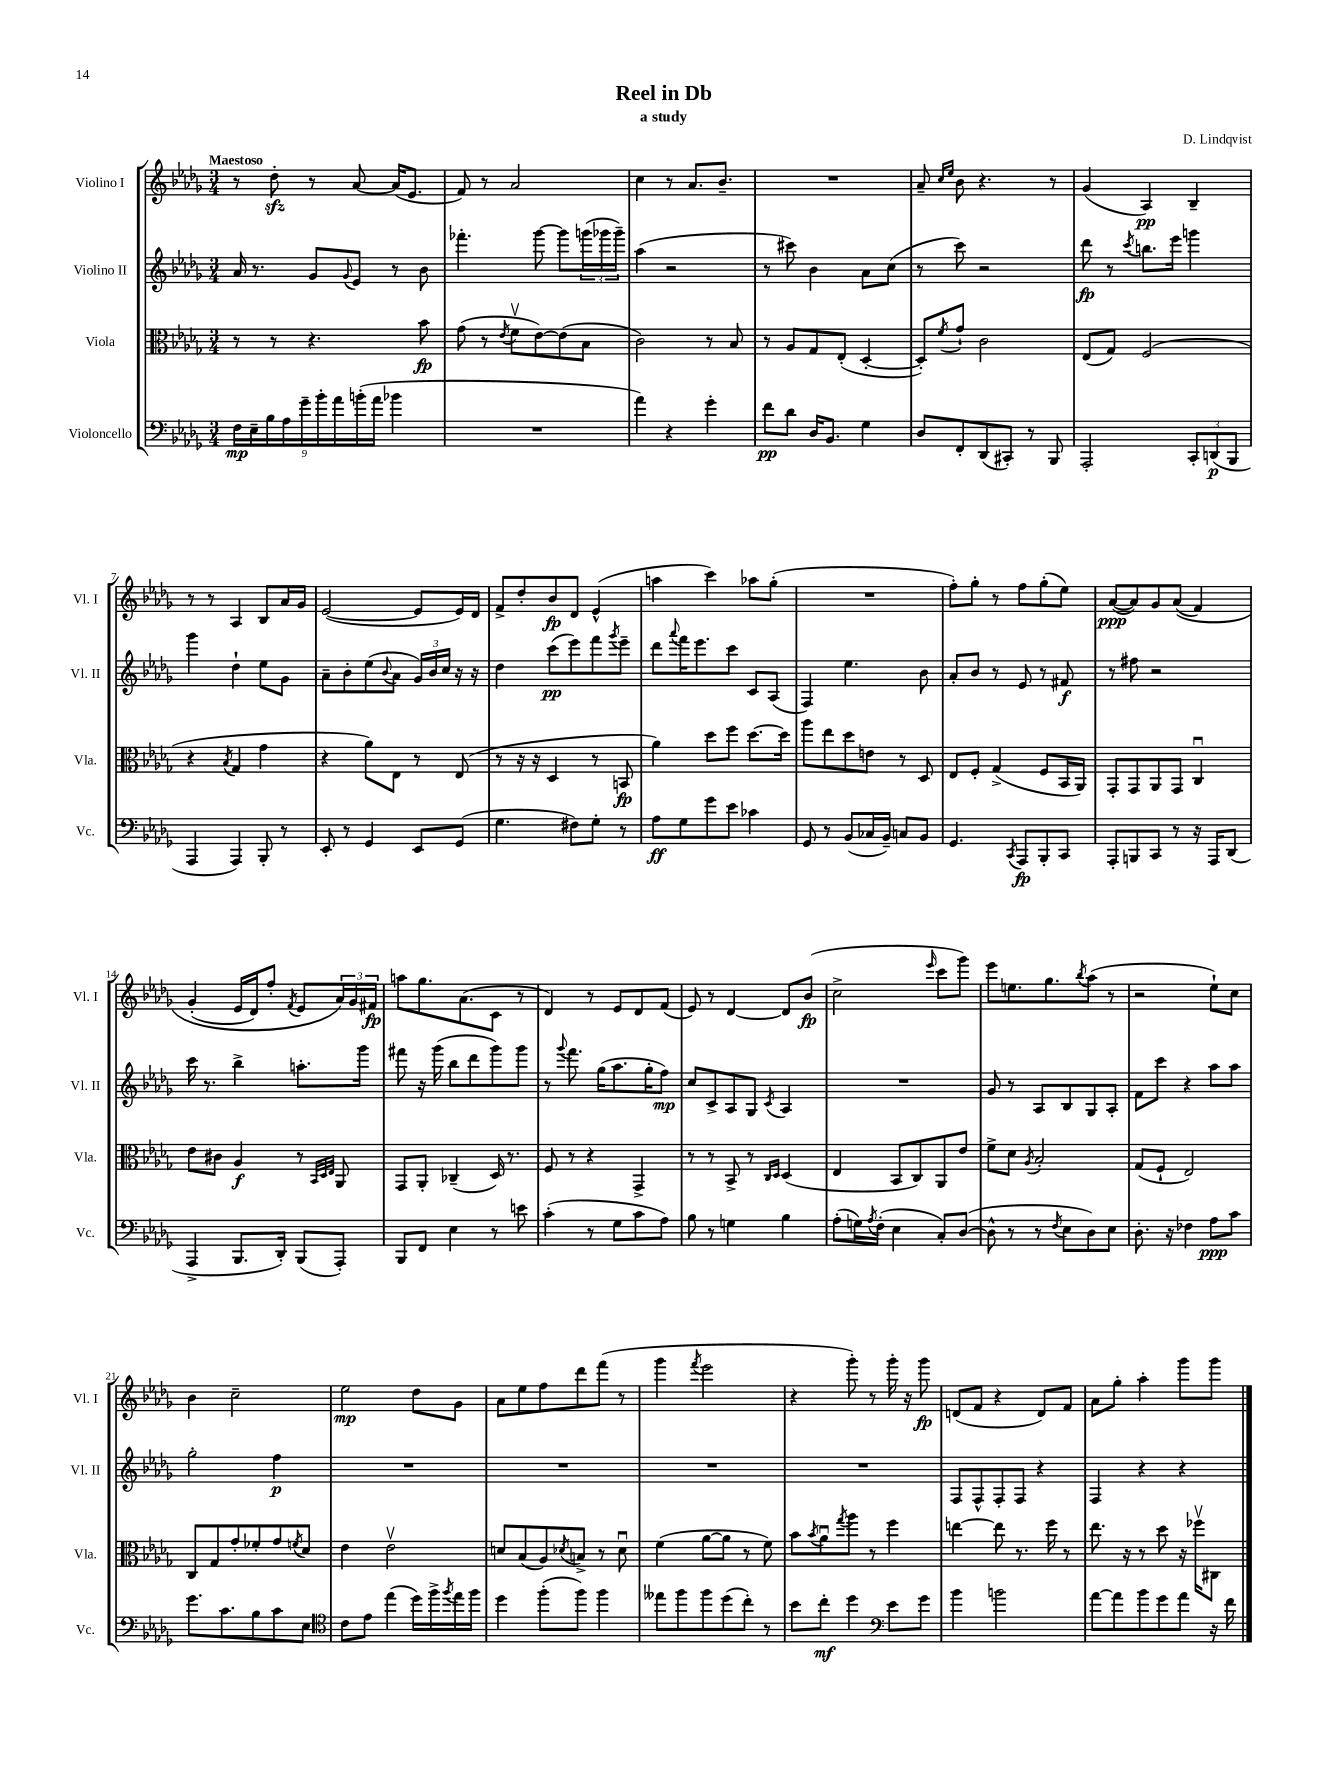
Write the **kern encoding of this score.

**kern	**dynam	**kern	**dynam	**kern	**dynam	**kern	**dynam
*part4	*part4	*part3	*part3	*part2	*part2	*part1	*part1
*staff4	*staff4	*staff3	*staff3	*staff2	*staff2	*staff1	*staff1
*I"Violoncello	*	*I"Viola	*	*I"Violino II	*	*I"Violino I	*
*I'Vc.	*	*I'Vla.	*	*I'Vl. II	*	*I'Vl. I	*
*clefF4	*	*clefC3	*	*clefG2	*	*clefG2	*
*k[b-e-a-d-g-]	*	*k[b-e-a-d-g-]	*	*k[b-e-a-d-g-]	*	*k[b-e-a-d-g-]	*
*M3/4	*	*M3/4	*	*M3/4	*	*M3/4	*
=1	=1	=1	=1	=1	=1	=1	=1
!	!	!	!	!	!	!LO:TX:a:B:t=Maestoso	!
18F\LL	mp	8r	.	16a-/	.	8r	.
18E-~\	.	.	.	.	.	.	.
.	.	.	.	8.r	.	.	.
18B-\	.	.	.	.	.	.	.
.	.	8r	.	.	.	8dd-zz'\	.
18A-\	.	.	.	.	.	.	.
18g-~\	.	.	.	.	.	.	.
.	.	4.r	.	8g-/L	.	8r	.
18b-'\	.	.	.	.	.	.	.
18a-\	.	.	.	.	.	.	.
.	.	.	.	8qqg-/	.	.	.
.	.	.	.	8e-/J	.	[8a-/	.
(18bn'\	.	.	.	.	.	.	.
18a-\JJ	.	.	.	.	.	.	.
4b-X\	.	.	.	8r	.	(16a-/KL]	.
.	.	.	.	.	.	8.e-/J	.
.	.	8b-\	fp	8b-\	.	.	.
=2	=2	=2	=2	=2	=2	=2	=2
2.r	.	(8g-\	.	4.fff-X'\	.	8f/)	.
.	.	8r	.	.	.	8r	.
.	.	8qe-/	.	.	.	.	.
.	.	8fv\L	.	.	.	2a-/	.
.	.	[8e-\)	.	[8ggg-\	.	.	.
.	.	(8e-\]	.	8ggg-\L]	.	.	.
.	.	8B-\J	.	(24gggn\L	.	.	.
.	.	.	.	24ggg-X\	.	.	.
.	.	.	.	24ggg-~\JJ)	.	.	.
=3	=3	=3	=3	=3	=3	=3	=3
4a-\)	.	2c\)	.	(4aa-\	.	4cc\	.
4r	.	.	.	2r	.	8r	.
.	.	.	.	.	.	8.a-/L	.
4g-'\	.	8r	.	.	.	.	.
.	.	.	.	.	.	8.b-~/J	.
.	.	8B-/	.	.	.	.	.
=4	=4	=4	=4	=4	=4	=4	=4
8f\L	pp	8r	.	8r	.	2.r	.
8d-\J	.	8A-/L	.	8ccc#X\)	.	.	.
16D-/KL	.	8G-/	.	4b-\	.	.	.
8.BB-/J	.	.	.	.	.	.	.
.	.	(8E-'/J	.	.	.	.	.
4G-\	.	[4D-'/	.	8a-\L	.	.	.
.	.	.	.	(8cc\J	.	.	.
=5	=5	=5	=5	=5	=5	=5	=5
8D-/L	.	8D-'/L])	.	8r	.	8a-~/	.
.	.	.	.	.	.	16qqcc/LL	.
.	.	8qf/	.	.	.	16qqee-/JJ	.
8FF'/	.	8g-`/J	.	8ccc\)	.	8b-\	.
(8DD-/	.	2c\	.	2r	.	4.r	.
8CC#X'/J)	.	.	.	.	.	.	.
8r	.	.	.	.	.	.	.
8BBB-/	.	.	.	.	.	8r	.
=6	=6	=6	=6	=6	=6	=6	=6
2AAA-'/	.	(8E-/L	.	8ddd-\	fp	(4g-/	.
.	.	8G-/J)	.	8r	.	.	.
.	.	.	.	8qccc/	.	.	.
.	.	(2F/	.	8.bbn\L	.	4A-/)	pp
.	.	.	.	16eee-\Jk	.	.	.
12CC'/L	.	.	.	4gggn\	.	4B-~/	.
(12DDn/	p	.	.	.	.	.	.
12BBB-/J	.	.	.	.	.	.	.
!!LO:LB:g=z
=7	=7	=7	=7	=7	=7	=7	=7
4AAA-/	.	4r	.	4ggg-\	.	8r	.
.	.	.	.	.	.	8r	.
.	.	8qB-/	.	.	.	.	.
4AAA-/)	.	4G-/	.	4dd-`\	.	4A-/	.
8BBB-'/	.	4g-\	.	8ee-\L	.	8B-/L	.
8r	.	.	.	8g-\J	.	16a-/L	.
.	.	.	.	.	.	16g-/JJ	.
=8	=8	=8	=8	=8	=8	=8	=8
8EE-'/	.	4r	.	8a-~\L	.	([2e-/	.
8r	.	.	.	8b-'\	.	.	.
4GG-/	.	8a-\L)	.	(8ee-\	.	.	.
.	.	.	.	8qqb-/	.	.	.
.	.	8E-\J	.	8a-\J	.	.	.
8EE-/L	.	8r	.	24g-/LL)	.	8e-/L]	.
.	.	.	.	24b-/	.	.	.
.	.	.	.	24cc/JJ	.	.	.
(8GG-/J	.	(8E-/	.	16r	.	16e-/L)	.
.	.	.	.	16r	.	16d-/JJ	.
=9	=9	=9	=9	=9	=9	=9	=9
4.G-\	.	8r	.	4dd-\	.	8f^/L	.
.	.	16r	.	.	.	8dd-'/	.
.	.	16r	.	.	.	.	.
.	.	4D-/	.	(8ccc\L	pp	8b-/	fp
8F#X\L)	.	.	.	8eee-\)	.	8d-/J	.
8G-'\J	.	8r	.	8fff\	.	(4e-^^/	.
.	.	.	.	8qggg-/	.	.	.
8r	.	8BBn/	fp	8eee-~\J	.	.	.
=10	=10	=10	=10	=10	=10	=10	=10
8A-\L	ff	4a-\)	.	8ddd-\L	.	4aan\	.
.	.	.	.	8qqaaa-/	.	.	.
8G-\	.	.	.	16fff\K	.	.	.
.	.	.	.	8.eee-\	.	.	.
8g-\	.	8dd-\L	.	.	.	4ccc\)	.
8e-\J	.	8ff\J	.	8ccc\J	.	.	.
4c-X\	.	[8.dd-\L	.	8c/L	.	8aa-X\L	.
.	.	.	.	(8A-/J	.	(8gg-'\J	.
.	.	16dd-\Jk]	.	.	.	.	.
=11	=11	=11	=11	=11	=11	=11	=11
8GG-/	.	8aa-\L	.	4F/)	.	2.r	.
8r	.	8ee-\	.	.	.	.	.
(8BB-/L	.	8dd-\	.	4.ee-\	.	.	.
16C-X/L	.	8en\J	.	.	.	.	.
16BB-~/JJ)	.	.	.	.	.	.	.
8Cn/L	.	8r	.	.	.	.	.
8BB-/J	.	8D-/	.	8b-\	.	.	.
=12	=12	=12	=12	=12	=12	=12	=12
4.GG-/	.	8E-/L	.	8a-'/L	.	8ff'\L)	.
.	.	8F'/J	.	8b-/J	.	8gg-'\J	.
.	.	(4G-^/	.	8r	.	8r	.
8qCC/	.	.	.	.	.	.	.
8AAA-/L	fp	.	.	8e-/	.	8ff\L	.
8BBB-'/	.	8F/L	.	8r	.	(8gg-'\	.
8CC/J	.	16BB-/L	.	8f#X/	f	8ee-\J)	.
.	.	16AA-/JJ)	.	.	.	.	.
=13	=13	=13	=13	=13	=13	=13	=13
8AAA-'/L	.	8GG-'/L	.	8r	.	([8a-/L	ppp
8BBBn/	.	8GG-/	.	8ff#X\	.	8a-/])	.
8CC/J	.	8AA-/	.	2r	.	8g-/	.
8r	.	8GG-/J	.	.	.	((8a-/J	.
16r	.	4Cu/	.	.	.	4f/)	.
16AAA-/KL	.	.	.	.	.	.	.
(8DD-/J	.	.	.	.	.	.	.
!!LO:LB:g=z
=14	=14	=14	=14	=14	=14	=14	=14
4AAA-^/	.	8e-\L	.	16ccc\	.	(4g-'/	.
.	.	.	.	8.r	.	.	.
.	.	8c#X\J	.	.	.	.	.
8.BBB-/L	.	4A-/	f	4bb-^\	.	16e-/LL	.
.	.	.	.	.	.	16d-/J)	.
.	.	.	.	.	.	8ff'/J	.
16DD-'/Jk)	.	.	.	.	.	.	.
.	.	.	.	.	.	8qf/	.
(8BBB-/L	.	8r	.	8.aan'\L	.	8e-/L	.
.	.	32qqBB-/LLL	.	.	.	.	.
.	.	32qqD-/	.	.	.	.	.
.	.	32qqE-/JJJ	.	.	.	.	.
8AAA-'/J)	.	8AA-/	.	.	.	24a-/L)	.
.	.	.	.	.	.	24g-/	.
.	.	.	.	16ggg-\Jk	.	.	.
.	.	.	.	.	.	24f#X/JJ	fp
=15	=15	=15	=15	=15	=15	=15	=15
8BBB-/L	.	8GG-/L	.	8fff#X\	.	8aan\L	.
8FF/J	.	8AA-'/J	.	16r	.	8.gg-\	.
.	.	.	.	(16ggg-\	.	.	.
4E-\	.	(4C-X~/	.	8bb-\L	.	.	.
.	.	.	.	.	.	(8.a-\	.
.	.	.	.	8ddd-\	.	.	.
8r	.	16D-/)	.	8ggg-\)	.	8c\J	.
.	.	8.r	.	.	.	.	.
8en\	.	.	.	8ggg-\J	.	8r	.
=16	=16	=16	=16	=16	=16	=16	=16
(4c'\	.	8F/	.	8r	.	4d-/)	.
.	.	.	.	8qqggg-/	.	.	.
.	.	8r	.	8.fff\	.	.	.
8r	.	4r	.	.	.	8r	.
.	.	.	.	(16gg-\KL	.	.	.
8G-\L	.	.	.	8.aa-\	.	8e-/L	.
8c\	.	4GG-^/	.	.	.	8d-/	.
.	.	.	.	16gg-'\K	.	.	.
8A-\J)	.	.	.	8ff\J)	mp	(8f/J	.
=17	=17	=17	=17	=17	=17	=17	=17
8B-\	.	8r	.	8cc/L	.	8e-/)	.
8r	.	8r	.	8c^/	.	8r	.
4Gn\	.	8BB-^/	.	8A-/	.	[4d-/	.
.	.	8r	.	8G-/J	.	.	.
.	.	16qqC/LL	.	.	.	.	.
.	.	16qqD-/JJ	.	8qc/	.	.	.
4B-\	.	(4D-/	.	4A-/	.	8d-/L]	.
.	.	.	.	.	.	(8b-/J	fp
=18	=18	=18	=18	=18	=18	=18	=18
(8A-'\L	.	4E-/	.	2.r	.	2cc^\	.
16Gn\L)	.	.	.	.	.	.	.
8qA-/	.	.	.	.	.	.	.
(16F'\JJ	.	.	.	.	.	.	.
4E-\	.	8BB-/L	.	.	.	.	.
.	.	8C/)	.	.	.	.	.
.	.	.	.	.	.	16qqeee-/	.
8C'/L)	.	8AA-/	.	.	.	8ccc\L	.
([8D-/J	.	8e-/J	.	.	.	8ggg-\J)	.
=19	=19	=19	=19	=19	=19	=19	=19
8D-^^\]	.	8f^\L	.	8g-/	.	8eee-\L	.
8r	.	8d-\J	.	8r	.	8.een\	.
.	.	8qA-/	.	.	.	.	.
8r	.	2B-'/	.	8A-/L	.	.	.
.	.	.	.	.	.	8.gg-\	.
8qF/	.	.	.	.	.	.	.
8E-\L	.	.	.	8B-/	.	.	.
.	.	.	.	.	.	8qbb-/	.
8D-\)	.	.	.	8G-/	.	(8aa-\J	.
8E-\J	.	.	.	8A-'/J	.	8r	.
=20	=20	=20	=20	=20	=20	=20	=20
8.D-'\	.	(8G-/L	.	8f\L	.	2r	.
.	.	8F`/J	.	8ccc\J	.	.	.
16r	.	.	.	.	.	.	.
4F-X\	.	2E-/)	.	4r	.	.	.
8A-\L	ppp	.	.	8aa-\L	.	8ee-`\L)	.
8c\J	.	.	.	8aa-\J	.	8cc\J	.
!!LO:LB:g=z
=21	=21	=21	=21	=21	=21	=21	=21
8.g-\L	.	8C/L	.	2gg-'\	.	4b-\	.
.	.	8G-/	.	.	.	.	.
8.c\	.	.	.	.	.	.	.
.	.	8g-'/	.	.	.	2cc~\	.
8B-\	.	8f-X'/	.	.	.	.	.
8c\	.	8g-/	.	4ff\	p	.	.
.	.	8qfn/	.	.	.	.	.
8E-\J	.	8d-/J	.	.	.	.	.
=22	=22	=22	=22	=22	=22	=22	=22
*clefC4	*	*	*	*	*	*	*
8c\L	.	4e-\	.	2.r	.	2ee-\	mp
8e-\J	.	.	.	.	.	.	.
(4ee-\	.	2e-v\	.	.	.	.	.
16dd-\LL)	.	.	.	.	.	8dd-\L	.
16ff^\	.	.	.	.	.	.	.
8qff/	.	.	.	.	.	.	.
16ee-\	.	.	.	.	.	8g-\J	.
16ff\JJ	.	.	.	.	.	.	.
=23	=23	=23	=23	=23	=23	=23	=23
4dd-\	.	8dn/L	.	2.r	.	8a-\L	.
.	.	(8B-/	.	.	.	8ee-\	.
(8ff'\L	.	8A-/)	.	.	.	8ff\	.
.	.	8qd-X/	.	.	.	.	.
8ff\J)	.	8Bn^/J	.	.	.	8ddd-\	.
4ff\	.	8r	.	.	.	(8fff\J	.
.	.	8d-u\	.	.	.	8r	.
=24	=24	=24	=24	=24	=24	=24	=24
8ee--X\L	.	(4f\	.	2.r	.	4ggg-\	.
8ff\	.	.	.	.	.	.	.
.	.	.	.	.	.	8qfff/	.
8ff\	.	[8a-\L	.	.	.	2eee-\	.
(8dd-\	.	8a-\J]	.	.	.	.	.
8cc'\J)	.	8r	.	.	.	.	.
8r	.	8f\)	.	.	.	.	.
=25	=25	=25	=25	=25	=25	=25	=25
8b-\L	.	8b-\L	.	2.r	.	4r	.
.	.	8qb-/	.	.	.	.	.
8cc'\J	mf	8a-u\	.	.	.	.	.
.	.	8qgg-/	.	.	.	.	.
4dd-\	.	8aa-\J	.	.	.	8ggg-'\)	.
.	.	8r	.	.	.	8r	.
*clefF4	*	*	*	*	*	*	*
8e-\L	.	4ff\	.	.	.	16ggg-'\	.
.	.	.	.	.	.	16r	.
8g-\J	.	.	.	.	.	8ggg-\	fp
=26	=26	=26	=26	=26	=26	=26	=26
4b-\	.	[4een\	.	8F/L	.	(8dn/L	.
.	.	.	.	8F^^/	.	8f/J	.
2bn\	.	8ee\]	.	8F'/	.	4r	.
.	.	8.r	.	8F/J	.	.	.
.	.	.	.	4r	.	8d/L)	.
.	.	16ff\	.	.	.	.	.
.	.	8r	.	.	.	8f/J	.
=27	=27	=27	=27	=27	=27	=27	=27
[8a-\L	.	8.ee-\	.	4F/	.	8a-\L	.
8a-\]	.	.	.	.	.	8gg-'\J	.
.	.	16r	.	.	.	.	.
8b-\	.	8r	.	4r	.	4aa-'\	.
8g-\	.	8dd-\	.	.	.	.	.
8a-\J	.	16r	.	4r	.	8ggg-\L	.
.	.	16ff-Xv\KL	.	.	.	.	.
16r	.	8C#X\J	.	.	.	8ggg-\J	.
16f\	.	.	.	.	.	.	.
==	==	==	==	==	==	==	==
*-	*-	*-	*-	*-	*-	*-	*-
